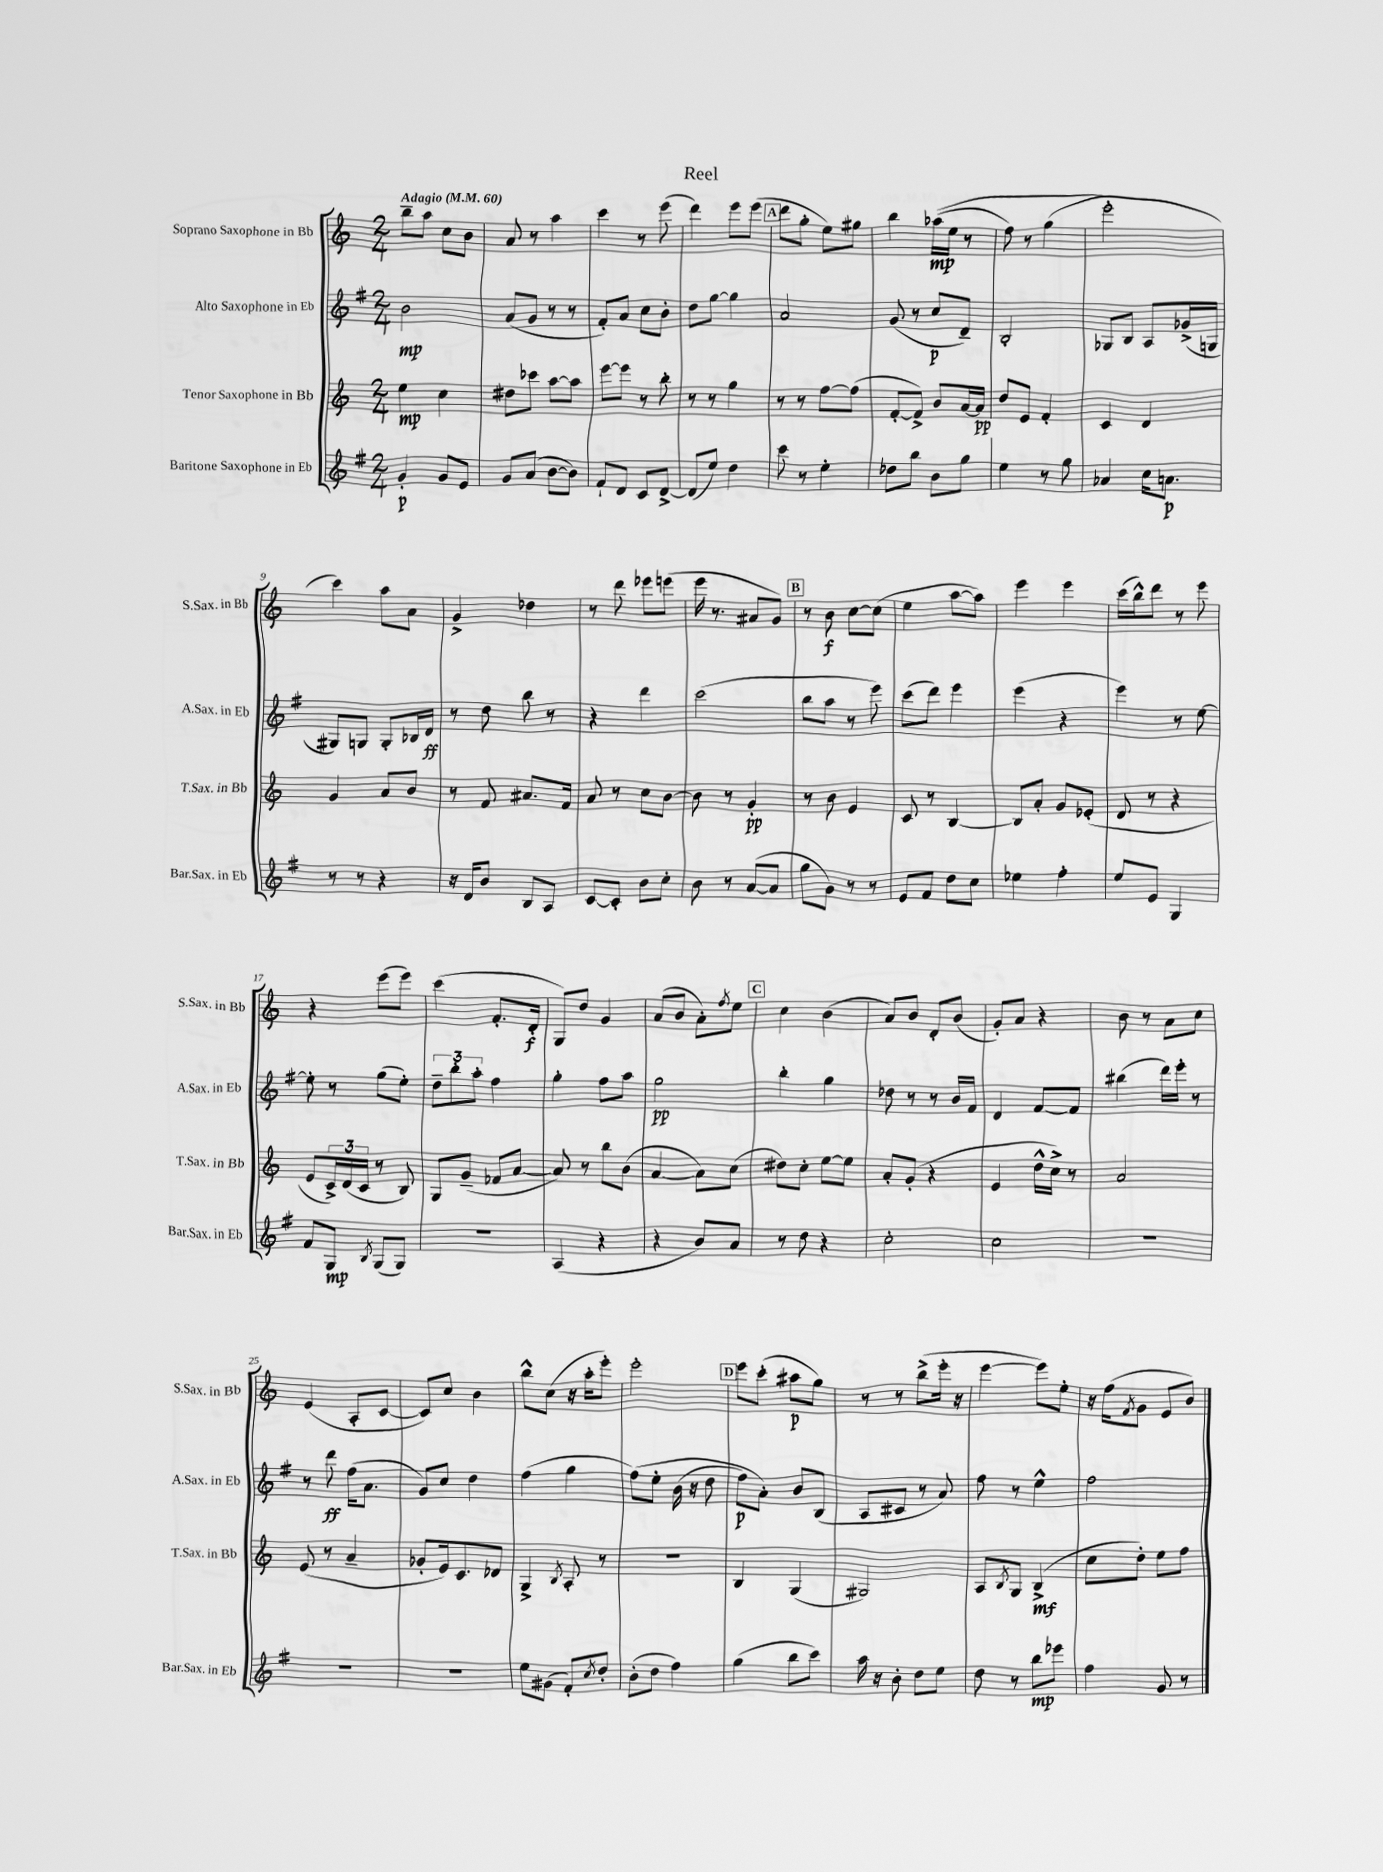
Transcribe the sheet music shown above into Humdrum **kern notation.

**kern	**kern	**kern	**kern
*staff4	*staff3	*staff2	*staff1
*clefG2	*clefG2	*clefG2	*clefG2
*k[f#]	*k[]	*k[f#]	*k[]
*M2/4	*M2/4	*M2/4	*M2/4
*MM60	*MM60	*MM60	*MM60
4g'	4ee	2b	8bb~
.	.	.	8aa
8g	4cc	.	8cc
8e	.	.	8b
=	=	=	=
8g	8dd#	(8a	8a
(8a	8ccc-	8g	8r
[8b	[8aa	8r	4aa
8b])	8aa]	8r	.
=	=	=	=
8f#`	[8eee	8f#')	4ccc
8d	8eee]	8a	.
8c	8r	8cc	8r
[8d^	8bb'	8b'	(8eee
=	=	=	=
(8d]	8r	8dd	4ddd)
8ee)	8r	[8gg	.
4dd	4gg	4gg]	8eee
.	.	.	(8eee
=	=	=	=
8ccc	8r	2a	8ddd
8r	8r	.	8gg'
4ee'	[8ff	.	8ee)
.	(8ff]	.	8gg#
=	=	=	=
8dd-	[8f'	(8g	4bb
8bb	8f^])	8r	.
8b	8b	8cc	&((16aa-
.	.	.	16ee
8gg	[16a	8d~)	8r
.	16a]	.	.
=	=	=	=
4ee	8dd	2B'	8ff)
.	8e	.	8r
8r	4f'	.	(4gg
8gg	.	.	.
=	=	=	=
4a-	4c	8G-	2eee'&)
.	.	8B	.
16cc	4d	8A	.
8.a	.	.	.
.	.	(16g-^	.
.	.	16G	.
=	=	=	=
8r	4g	8G#)	4ccc)
8r	.	8G	.
4r	8a	8G'	8aa
.	8b	16B-	8a
.	.	16d	.
=	=	=	=
16r	8r	8r	4g^
16d	.	.	.
8b	8f	8dd	.
8B	8.a#	8bb	4dd-
8A	.	8r	.
.	16f	.	.
=	=	=	=
[8c	8a	4r	8r
8c']	8r	.	8ddd
8b	8cc	4ddd	8eee-
8cc'	[8b	.	(8eee
=	=	=	=
8b	8b]	(2ccc	16eee
.	.	.	8.r
8r	8r	.	.
([8a	4g'	.	8a#
8a]	.	.	8g)
=	=	=	=
8gg	8r	8bb	8r
8g)	8b	8aa	8b
8r	4e	8r	[8cc
8r	.	8eee)	(8cc]
=	=	=	=
8e	8c	(8ccc	4ee
8f#	8r	8ddd)	.
8dd	[4B	4eee	[8aa
8cc	.	.	8aa])
=	=	=	=
4ee-	8B]	(4eee	4eee
.	8a'	.	.
4ff#'	8g	4r	4eee
.	(8e-'	.	.
=	=	=	=
8ee	8d	4eee)	(16ccc
.	.	.	16bb^^)
8e	8r	.	8ddd
4G	4r	8r	8r
.	.	[8ee	8eee
=	=	=	=
8f#	8e	8ee']	4r
8G	24c^)	8r	.
.	(24d	.	.
.	24c	.	.
8qB	.	.	.
(8G	8r	(8gg	(8eee
8G)	8B)	8ee')	8eee)
=	=	=	=
2r	8G	12dd~	(4ccc
.	.	12bb'	.
.	(8g~	.	.
.	.	12aa'	.
.	8f-	4ff#	8.f'
.	[8a	.	.
.	.	.	16d'
=	=	=	=
(4A	8a])	4gg'	8G)
.	8r	.	8dd
4r	8bb	8ff#	4g
.	(8b	8aa	.
=	=	=	=
4r	[4a	2gg	(8a
.	.	.	8b
8b)	8a])	.	8a')
.	.	.	8qff
8a	(8cc	.	8ee
=	=	=	=
8r	8dd#)	4bb'	4cc
8dd	8cc'	.	.
4r	[8ee	4gg	(4b
.	8ee]	.	.
=	=	=	=
2cc'	8a'	8dd-	8a)
.	(8g'	8r	8b
.	4r	8r	8d'
.	.	16b	(8b
.	.	16f#	.
=	=	=	=
2cc	4e	4d	8g')
.	.	.	8a
.	16dd^^	[8f#	4r
.	16cc^)	.	.
.	8r	8f#]	.
=	=	=	=
2r	2a	(4bb#	8b
.	.	.	8r
.	.	16ddd)	8a
.	.	16eee'	.
.	.	8r	8cc
=	=	=	=
2r	(8e	8r	(4e
.	8r	8ddd	.
.	4a~	(16ff#	8A'
.	.	8.a	.
.	.	.	[8c
=	=	=	=
2r	8g-'	8g)	8c])
.	16e)	8cc	8cc
.	8.c	.	.
.	.	4dd	4b
.	8d-	.	.
=	=	=	=
8ee	4G^	(4ff#	8bb^^
(8g#	.	.	(8cc
.	8qB	.	.
8f#')	8A'	4gg	16r
.	.	.	16aa'
8qcc	.	.	.
8dd'	8r	.	8eee')
=	=	=	=
(8b'	2r	&(8ff#)	2eee'
8dd	.	8ee'	.
4ff#)	.	(16b	.
.	.	16r	.
.	.	8dd	.
=	=	=	=
(4gg	4B	8ff#)	8eee
.	.	8a'&)	(8ccc'
8bb	(4G	8b	8aa#
8ccc)	.	(8B	8gg)
=	=	=	=
16aa	2G#)	8A	8r
16r	.	.	.
8b'	.	8c#	8r
8dd	.	8r	(8bb^
8ee	.	8a)	16eee'
.	.	.	16r
=	=	=	=
8dd	8A	8ff#	[4eee
.	8qB	.	.
8r	8G	8r	.
8bb	(4B^	4ee^^	8eee])
8eee-	.	.	8ee'
=	=	=	=
4ff#	8cc	2ff#	16r
.	.	.	(16ff
.	.	.	8qf
.	8dd')	.	8g
8g	8ee	.	8e
8r	8ff	.	8b)
==	==	==	==
*-	*-	*-	*-
